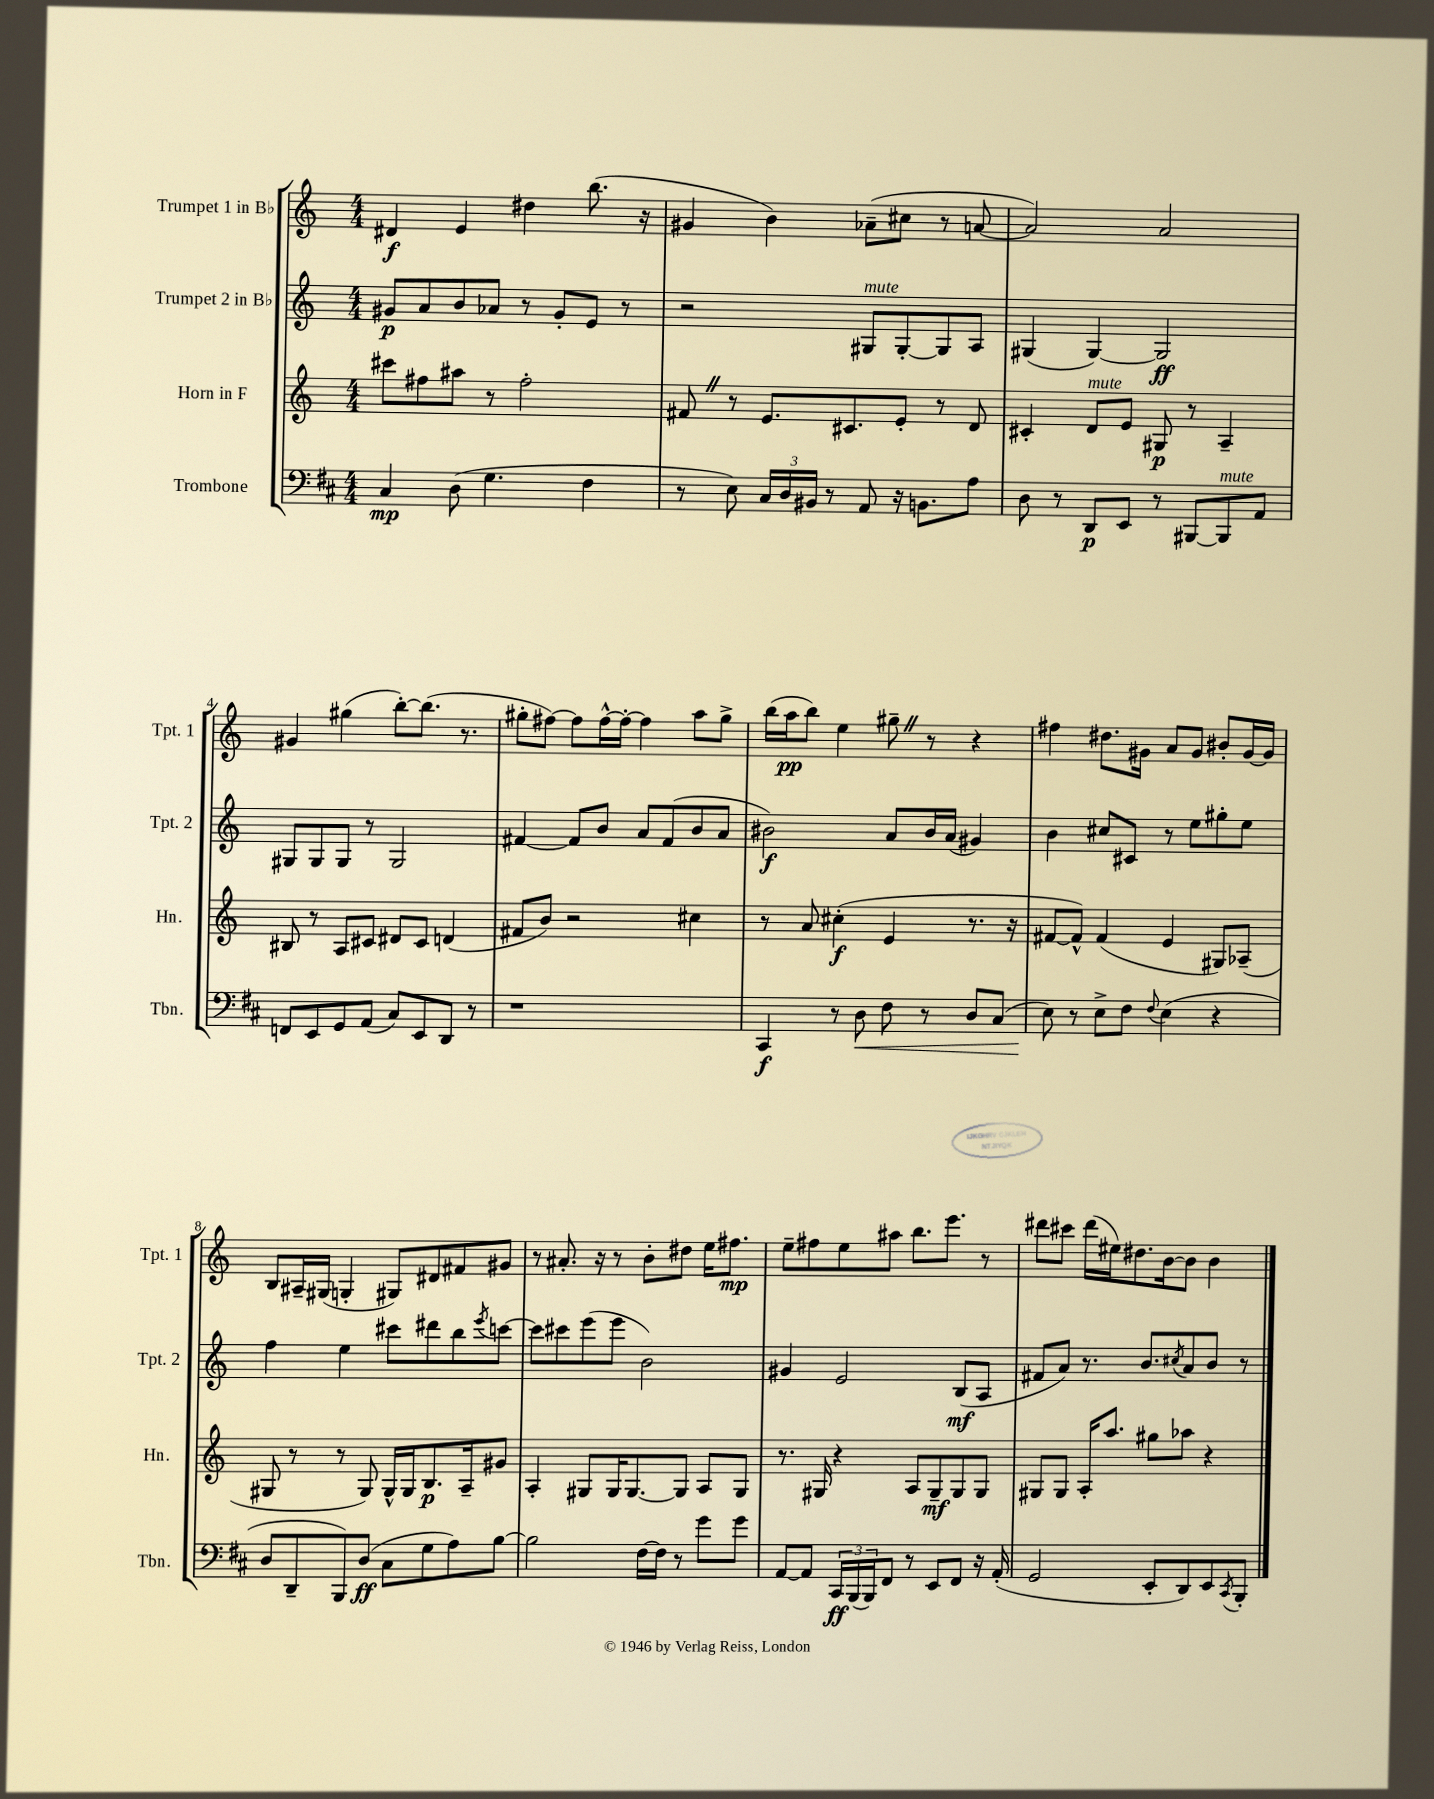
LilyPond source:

<<
\new StaffGroup <<
\new Staff = "s0" \with { instrumentName = "Trumpet 1 in Bb" shortInstrumentName = "Tpt. 1" } {
    \clef treble \key c \major \numericTimeSignature \time 4/4
    dis'4\f e'4 dis''4 b''8.( r16 |
    gis'4 b'4) aes'8--( cis''8 r8 a'8~ |
    a'2) a'2 |
    gis'4 gis''4( b''8~-.) b''8.( r8. |
    gis''8-. fis''8~) fis''8 fis''16~-^ fis''16~-. fis''4 a''8 gis''8-> |
    b''16( a''16\pp b''8) e''4 gis''8-- \once \override BreathingSign.text = \markup { \musicglyph "scripts.caesura.straight" } \breathe r8 r4 |
    fis''4 dis''8. gis'16 a'8 gis'8 bis'8-. gis'16~ gis'16 |
    b8 ais16-- gis16( g4-. gis8) dis'8 fis'8 gis'8 |
    r8 ais'8.-. r16 r8 b'8-. dis''8 e''16 fis''8.\mp |
    e''8-- fis''8 e''8 ais''8 b''8. e'''8. r8 |
    dis'''8 cis'''8 dis'''16( eis''16) dis''8. b'16~ b'8 b'4 \bar "|." |
}
\new Staff = "s1" \with { instrumentName = "Trumpet 2 in Bb" shortInstrumentName = "Tpt. 2" } {
    \clef treble \key c \major \numericTimeSignature \time 4/4
    gis'8\p a'8 b'8 aes'8 r8 gis'8-. e'8 r8 |
    r2 gis8^\markup { \italic "mute" } gis8~-. gis8 a8 |
    gis4( gis4~) gis2\ff |
    gis8 gis8 gis8 r8 gis2 |
    fis'4~ fis'8 b'8 a'8 fis'8( b'8 a'8 |
    bis'2\f) a'8 bis'16 a'16( gis'4) |
    b'4 cis''8 cis'8 r8 e''8 gis''8-. e''8 |
    f''4 e''4 cis'''8 dis'''8 b''8 \acciaccatura { e'''8 } c'''8~ |
    c'''8 cis'''8 e'''8( e'''8 b'2) |
    gis'4 e'2 b8\mf( a8 |
    fis'8 a'8) r8. b'8. \acciaccatura { cis''8 } a'8 b'8 r8 \bar "|." |
}
\new Staff = "s2" \with { instrumentName = "Horn in F" shortInstrumentName = "Hn." } {
    \clef treble \key c \major \numericTimeSignature \time 4/4
    cis'''8 fis''8 ais''8 r8 fis''2-. |
    fis'8 \once \override BreathingSign.text = \markup { \musicglyph "scripts.caesura.straight" } \breathe r8 e'8. cis'8. e'8-. r8 d'8 |
    cis'4-. d'8^\markup { \italic "mute" } e'8 gis8\p r8 a4-- |
    bis8 r8 a8 cis'8 dis'8 cis'8 d'4( |
    fis'8 b'8) r2 cis''4 |
    r8 a'8 cis''4-.\f( e'4 r8. r16 |
    fis'8~ fis'8-^) fis'4( e'4 gis8) aes8--( |
    gis8 r8 r8 gis8) gis16-^ gis16 b8.\p a16-- gis'8 |
    a4-. gis8 gis16 gis8.~ gis8 a8 gis8 |
    r8. gis16 r4 a8 gis8--\mf gis8 gis8 |
    gis8 gis8 a16-. a''8. gis''8 aes''8 r4 \bar "|." |
}
\new Staff = "s3" \with { instrumentName = "Trombone" shortInstrumentName = "Tbn." } {
    \clef bass \key d \major \numericTimeSignature \time 4/4
    cis4\mp d8( g4. fis4 |
    r8 e8) \tuplet 3/2 { cis16 d16 bis,16 } r8 a,8 r16 b,8. a8 |
    d8 r8 d,8\p e,8 r8 bis,,8~ bis,,8^\markup { \italic "mute" } a,8 |
    f,8 e,8 g,8 a,8( cis8) e,8 d,8 r8 |
    r1 |
    cis,4\f r8 d8\< fis8 r8 d8 cis8( |
    e8\!) r8 e8-> fis8 \appoggiatura { fis8 } e4( r4 |
    d8 d,8-- b,,8) d8\ff( cis8 g8 a8) b8~ |
    b2 fis16~ fis16 r8 g'8 g'8 |
    a,8~ a,8 \tuplet 3/2 { cis,16\ff b,,16( b,,16) } fis,8 r8 e,8 fis,8 r16 a,16-.( |
    g,2 e,8-. d,8) e,8 \acciaccatura { cis,8 } b,,8-. \bar "|." |
}
>>
>>
